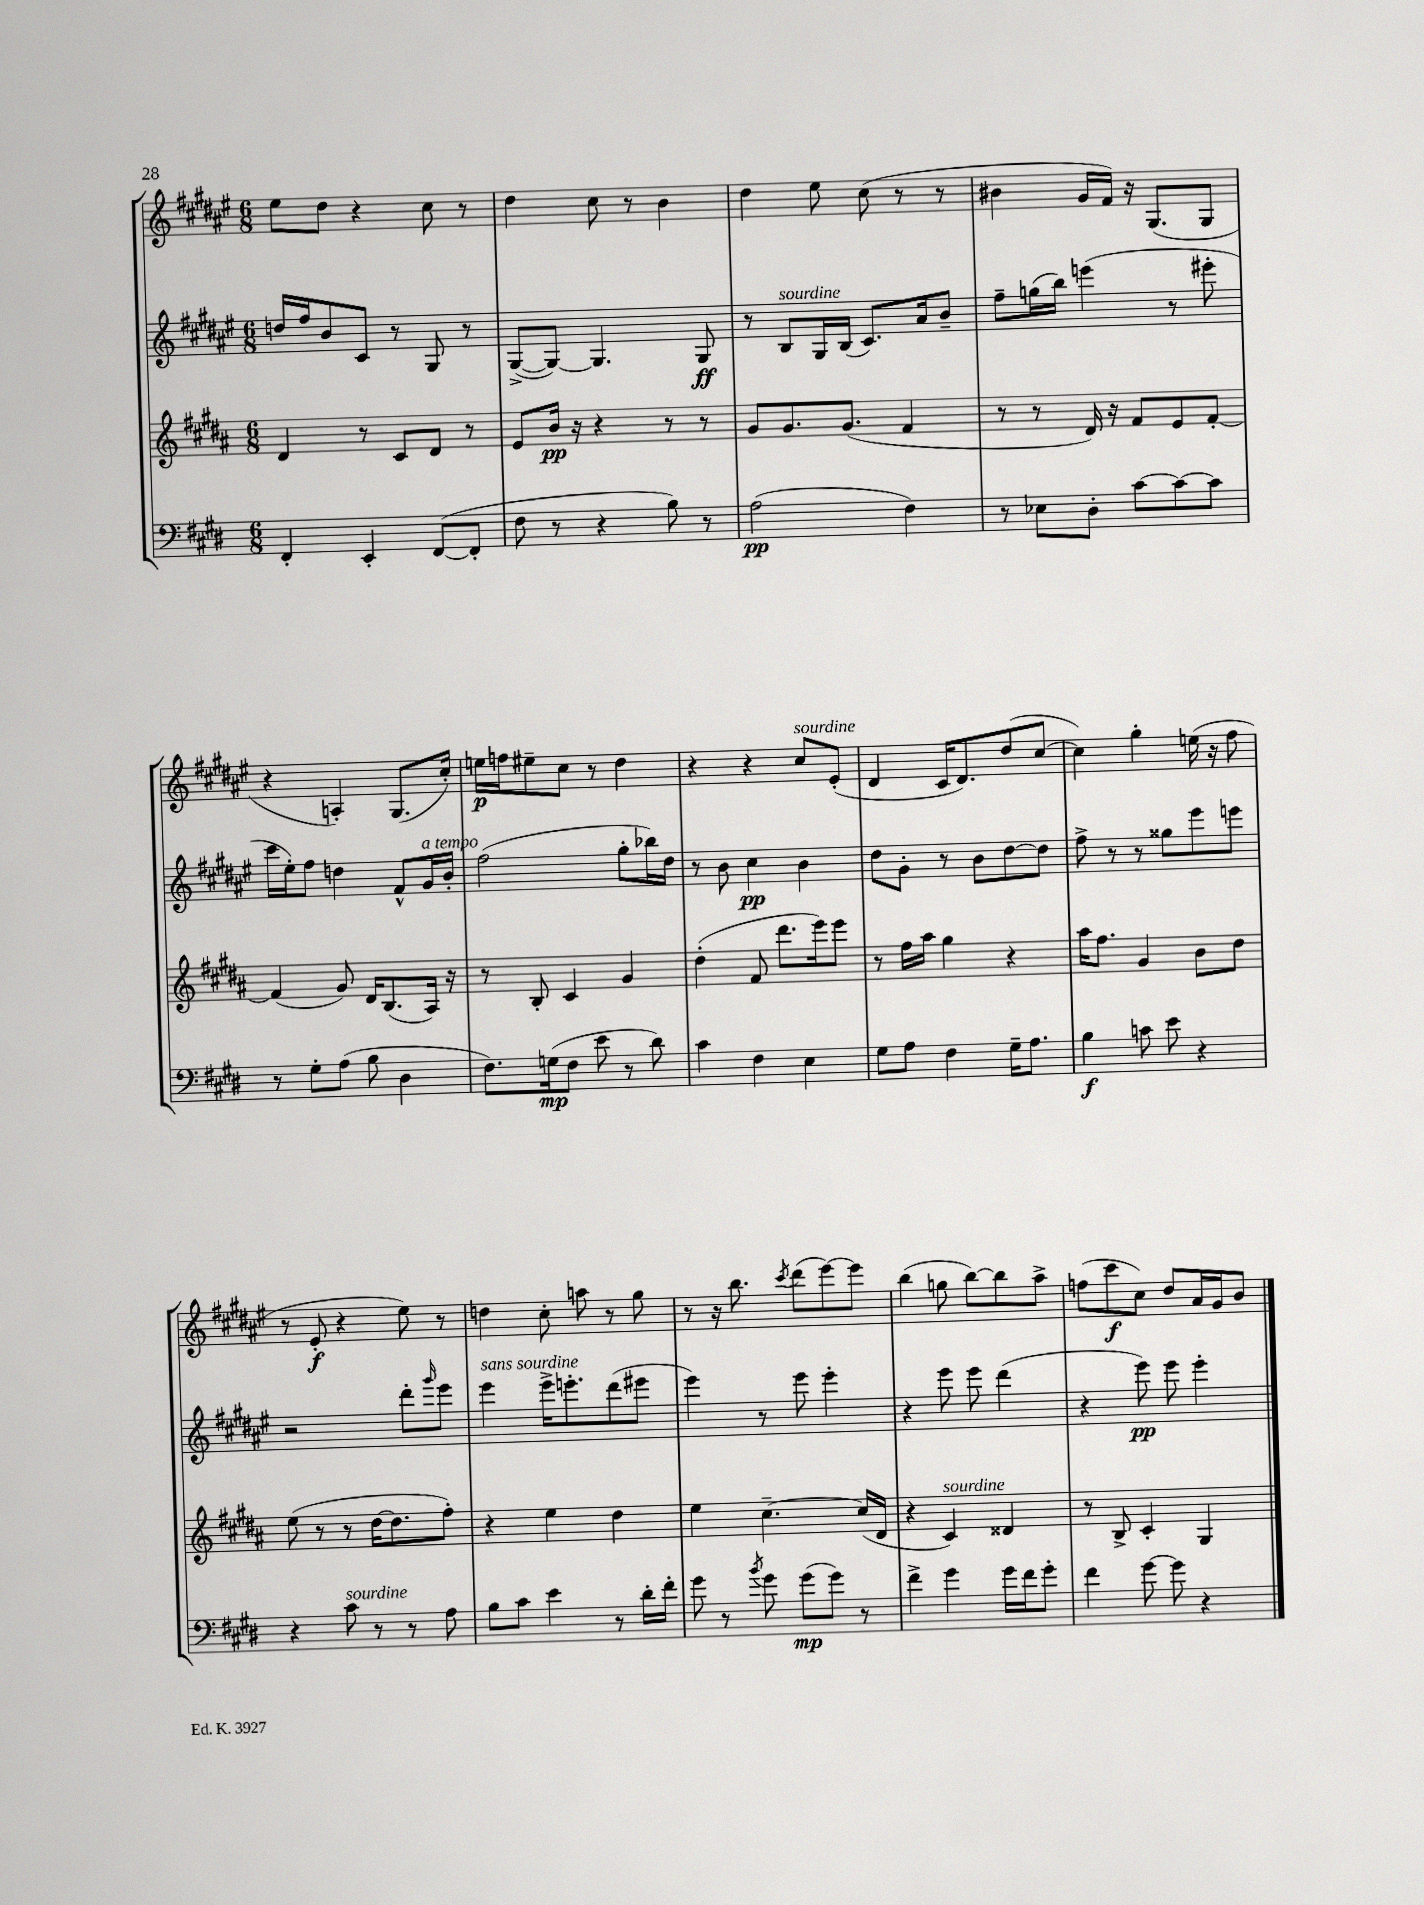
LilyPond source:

<<
\new StaffGroup <<
\new Staff = "s0" {
    \clef treble \key fis \major \numericTimeSignature \time 6/8
    eis''8 dis''8 r4 cis''8 r8 |
    dis''4 cis''8 r8 b'4 |
    dis''4 eis''8 cis''8( r8 r8 |
    bis'4 gis'16 fis'16) r16 gis8.( gis8 |
    r4 a4-.) gis8.( cis''16-.) |
    e''16\p f''16 eis''8-- cis''8 r8 dis''4 |
    r4 r4 cis''8^\markup { \italic "sourdine" } eis'8-.( |
    dis'4 cis'16 dis'8.) dis''8( cis''8~ |
    cis''4) gis''4-. e''16( r16 fis''8 |
    r8 eis'8-.\f r4 eis''8) r8 |
    d''4 cis''8-. a''8 r8 gis''8 |
    r8 r16 b''8. \acciaccatura { cis'''8 } dis'''8( eis'''8~) eis'''8 |
    b''4( g''8 b''8~) b''8 ais''8-> |
    f''8( cis'''8\f cis''8) dis''8 ais'16 gis'16 b'8 \bar "|." |
}
\new Staff = "s1" {
    \clef treble \key fis \major \numericTimeSignature \time 6/8
    d''16 fis''16 b'8 cis'8 r8 gis8 r8 |
    gis8~->( gis8~) gis4. gis8\ff |
    r8 b8^\markup { \italic "sourdine" } gis16 b16( cis'8.) ais'16 b'8-- |
    fis''8-- g''16( b''16) e'''4( r8 eis'''8-. |
    cis'''16 eis''16-.) fis''8 d''4 fis'8-^ gis'16^\markup { \italic "a tempo" } b'16-. |
    fis''2( gis''8-. bes''16) dis''16 |
    r8 b'8 cis''4\pp b'4 |
    dis''8 gis'8-. r8 b'8 dis''8~ dis''8 |
    fis''8-> r8 r8 gisis''8 eis'''8 e'''8 |
    r2 dis'''8-. \grace { gis'''16 } eis'''8 |
    eis'''4^\markup { \italic "sans sourdine" } eis'''16-> e'''8.-. dis'''8( eis'''8 |
    eis'''4) r8 eis'''8 eis'''4-. |
    r4 eis'''8 eis'''8 dis'''4( |
    r4 eis'''8\pp) eis'''8 eis'''4-. \bar "|." |
}
\new Staff = "s2" {
    \clef treble \key b \major \numericTimeSignature \time 6/8
    dis'4 r8 cis'8 dis'8 r8 |
    e'8 b'16\pp r16 r4 r8 r8 |
    gis'8 gis'8. gis'8.( fis'4 |
    r8 r8 dis'16) r16 fis'8 e'8 fis'8~-. |
    fis'4( gis'8) dis'16 b8.( ais16) r16 |
    r8 b8-. cis'4 gis'4 |
    dis''4-.( fis'8 dis'''8. e'''16) e'''8 |
    r8 fis''16 ais''16 gis''4 r4 |
    ais''16 fis''8. gis'4 b'8 dis''8 |
    e''8( r8 r8 dis''16~ dis''8. fis''8-.) |
    r4 e''4 dis''4 |
    e''4 cis''4.~-- cis''16( dis'16 |
    r4 cis'4^\markup { \italic "sourdine" }) disis'4 |
    r8 b8-> cis'4-. gis4 \bar "|." |
}
\new Staff = "s3" {
    \clef bass \key e \major \numericTimeSignature \time 6/8
    fis,4-. e,4-. fis,8~( fis,8-. |
    fis8 r8 r4 b8) r8 |
    a2\pp( fis4) |
    r8 ees8 dis8-. cis'8~ cis'8~ cis'8 |
    r8 gis8-. a8( b8 dis4 |
    fis8.) g16\mp( fis8 e'8 r8 dis'8) |
    cis'4 fis4 e4 |
    gis8 a8 fis4 gis16-- a8. |
    b4\f c'8 e'8 r4 |
    r4 cis'8^\markup { \italic "sourdine" } r8 r8 a8 |
    b8 cis'8 e'4 r8 dis'16-. fis'16-. |
    gis'8 r8 \acciaccatura { b'8 } gis'8 gis'8\mp( gis'8) r8 |
    fis'4-> gis'4 gis'16 fis'16 gis'8-. |
    fis'4 gis'8~ gis'8 r4 \bar "|." |
}
>>
>>
\layout { \context { \Score \remove "Bar_number_engraver" } }
